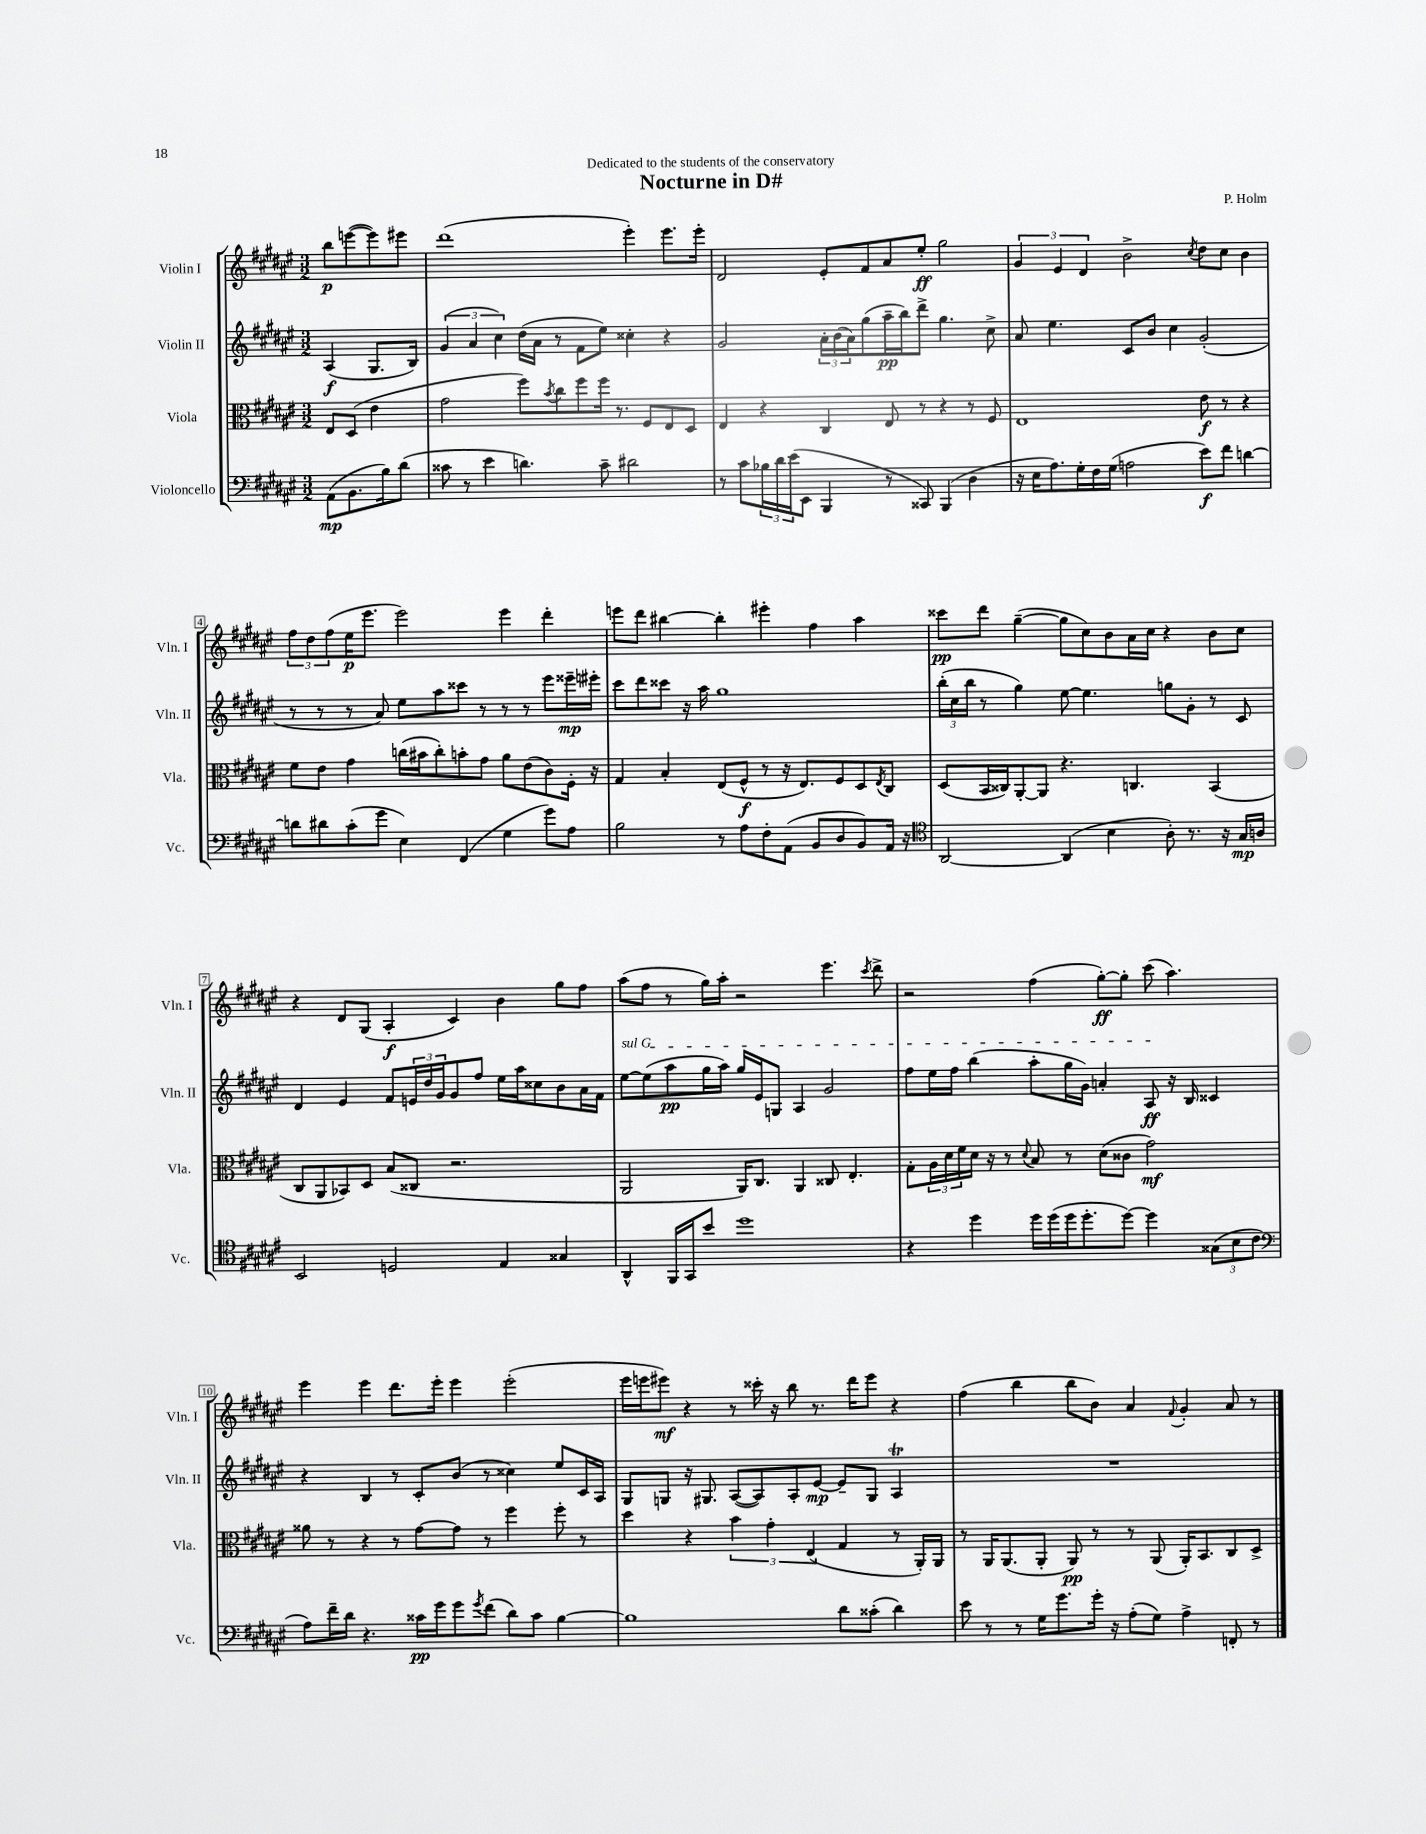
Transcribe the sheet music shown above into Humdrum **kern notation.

**kern	**dynam	**kern	**dynam	**kern	**dynam	**kern	**dynam
*part4	*part4	*part3	*part3	*part2	*part2	*part1	*part1
*staff4	*staff4	*staff3	*staff3	*staff2	*staff2	*staff1	*staff1
*I"Violoncello	*	*I"Viola	*	*I"Violin II	*	*I"Violin I	*
*I'Vc.	*	*I'Vla.	*	*I'Vln. II	*	*I'Vln. I	*
*clefF4	*	*clefC3	*	*clefG2	*	*clefG2	*
*k[f#c#g#d#a#e#]	*	*k[f#c#g#d#a#e#]	*	*k[f#c#g#d#a#e#]	*	*k[f#c#g#d#a#e#]	*
*M3/2	*	*M3/2	*	*M3/2	*	*M3/2	*
=	=	=	=	=	=	=	=
(8AA#\L	mp	8E#/L	.	(4A#/	f	8bb\L	p
8.BB\	.	(8D#/J	.	.	.	([8eeen\	.
.	.	4e#\	.	8.G#/L	.	8eee\])	.
16B\k)	.	.	.	.	.	.	.
(8d#\J	.	.	.	.	.	8eee#X\J	.
.	.	.	.	16B/Jk)	.	.	.
=1	=1	=1	=1	=1	=1	=1	=1
8c##X\	.	2g#\	.	(6g#/	.	(1ddd#	.
8r	.	.	.	.	.	.	.
.	.	.	.	6a#/	.	.	.
4e#\	.	.	.	.	.	.	.
.	.	.	.	6cc#\)	.	.	.
4.dn\)	.	8ff#\L)	.	(16dd#\LL	.	.	.
.	.	.	.	16a#\JJ	.	.	.
.	.	8qb/	.	.	.	.	.
.	.	8cc#\	.	8r	.	.	.
.	.	8ff#\	.	8f#\L	.	.	.
8c##~\	.	16ff#\Jk	.	8ee#\J)	.	.	.
.	.	8.r	.	.	.	.	.
2d#X\	.	.	.	4cc##X'\	.	4eee#'\)	.
.	.	8F#/L	.	.	.	.	.
.	.	8E#/	.	4r	.	8.eee#\L	.
.	.	8D#/J	.	.	.	.	.
.	.	.	.	.	.	16eee#'\Jk	.
=2	=2	=2	=2	=2	=2	=2	=2
8r	.	4E#/	.	2g#/	.	2d#/	.
8c#\L	.	.	.	.	.	.	.
24B-X\L	.	4r	.	.	.	.	.
24d#\	.	.	.	.	.	.	.
(24e#\J	.	.	.	.	.	.	.
8EE#\J	.	.	.	.	.	.	.
4BBB/	.	4C#/	.	24a#'\LL	.	8e#'/L	.
.	.	.	.	(24b\	.	.	.
.	.	.	.	24a#\J)	.	.	.
.	.	.	.	(8gg#\	.	8f#/	.
8r	.	8E#/	.	16aa#~\L	pp	8a#/	.
.	.	.	.	16bb\J)	.	.	.
8CC##X/)	.	8r	.	8ddd#^\J	.	8ee#'/J	ff
(4BBB/	.	4r	.	4.gg#\	.	2gg#\	.
4D#\	.	8r	.	.	.	.	.
.	.	8F#/	.	8cc#^\	.	.	.
=3	=3	=3	=3	=3	=3	=3	=3
16r	.	1E#	.	8a#/	.	6g#/	.
16E#\KL	.	.	.	.	.	.	.
8.A#\)	.	.	.	4.ee#\	.	.	.
.	.	.	.	.	.	6e#/	.
16G#'\L	.	.	.	.	.	.	.
.	.	.	.	.	.	6d#/	.
16F#\	.	.	.	.	.	.	.
(16G#\JJ	.	.	.	.	.	.	.
2An\	.	.	.	8c#/L	.	2b^\	.
.	.	.	.	8b/J	.	.	.
.	.	.	.	4cc#\	.	.	.
.	.	.	.	.	.	8qcc#/	.
8e#\L)	f	8e#\	f	(2g#'/	.	8dd#\L	.
8f#\J	.	8r	.	.	.	8cc#\J	.
[4dn\	.	4r	.	.	.	4b\	.
!!LO:LB:g=z
=4	=4	=4	=4	=4	=4	=4	=4
8dn\L]	.	8f#\L	.	8r	.	12ff#\L	.
.	.	.	.	.	.	12dd#\	.
8d#X\	.	8e#\J	.	8r	.	.	.
.	.	.	.	.	.	(12ff#\	.
(8c#'\	.	4g#\	.	8r	.	16ee#\K	p
.	.	.	.	.	.	8.eee#\J	.
8g#\J	.	.	.	8a#/)	.	.	.
4E#\)	.	(16ccn\LL	.	8ee#\L	.	2eee#\)	.
.	.	16b#X\J	.	.	.	.	.
.	.	8cc'\)	.	8aa#\	.	.	.
(4FF#/	.	8bn'\	.	8ccc##X\J	.	.	.
.	.	8g#\J	.	8r	.	.	.
4G#\	.	8a#\L	.	8r	.	4eee#\	.
.	.	(8e#\	.	8r	.	.	.
8g#\L)	.	8c#\)	.	8eee#\L	.	4ddd#'\	.
8A#\J	.	16F#'\Jk	.	16eee##X~\L	mp	.	.
.	.	16r	.	16eee#X'\JJ	.	.	.
=5	=5	=5	=5	=5	=5	=5	=5
2B\	.	4G#/	.	8ccc#\L	.	8eeen\L	.
.	.	.	.	8ddd#\	.	8ddd#\J	.
.	.	4B'/	.	8ccc##X\J	.	[4bb#X\	.
.	.	.	.	16r	.	.	.
.	.	.	.	16aa#\	.	.	.
8r	.	(8E#/L	.	1gg#	.	4bb#'\]	.
8A#\L	.	8F#^^/J	f	.	.	.	.
8F#'\	.	8r	.	.	.	4eee#X'\	.
(8AA#\J	.	16r	.	.	.	.	.
.	.	8.E#/L)	.	.	.	.	.
8BB/L	.	.	.	.	.	4ff#\	.
8D#/	.	8F#/	.	.	.	.	.
8BB/)	.	8D#/	.	.	.	4aa#\	.
.	.	8qE#/	.	.	.	.	.
16AA#/Jk	.	8C#/J	.	.	.	.	.
16r	.	.	.	.	.	.	.
=6	=6	=6	=6	=6	=6	=6	=6
*clefC4	*	*	*	*	*	*	*
[2AA#/	.	(8D#/L	.	(24bb'\LL	.	8ccc##X\L	pp
.	.	.	.	24cc#\	.	.	.
.	.	.	.	24bb\JJ	.	.	.
.	.	16BB/L	.	8r	.	8ddd#\J	.
.	.	16C##X/J)	.	.	.	.	.
.	.	[8AA#'/	.	4gg#\)	.	([4gg#~\	.
.	.	8AA#/J]	.	.	.	.	.
(4AA#/]	.	4.r	.	[8ee#\	.	8gg#\L]	.
.	.	.	.	4.ee#\]	.	8cc#\)	.
4B\	.	.	.	.	.	8b\	.
.	.	4.Cn/	.	.	.	16a#\L	.
.	.	.	.	.	.	16cc#\JJ	.
8A#'\)	.	.	.	8ggn\L	.	4r	.
8.r	.	.	.	8g#'\J	.	.	.
.	.	(4BB/	.	8r	.	8b\L	.
16r	.	.	.	.	.	.	.
16G#/LL	mp	.	.	8c#/	.	8cc#\J	.
16An/JJ	.	.	.	.	.	.	.
!!LO:LB:g=z
=7	=7	=7	=7	=7	=7	=7	=7
2BB/	.	8C#/L	.	4d#/	.	4r	.
.	.	8AA#/	.	.	.	.	.
.	.	8BB-X/)	.	4e#/	.	8d#/L	.
.	.	8D#/J	.	.	.	(8G#/J	.
2Dn/	.	(8B/L	.	8f#/L	.	4A#'/	f
.	.	8C##X/J	.	24en/L	.	.	.
.	.	.	.	24dd#/	.	.	.
.	.	.	.	24g#/J	.	.	.
.	.	2.r	.	8g#/	.	4c#/)	.
.	.	.	.	8ff#/J	.	.	.
4E#/	.	.	.	16ee#\LL	.	4b\	.
.	.	.	.	16aa#\J	.	.	.
.	.	.	.	8cc##X\	.	.	.
4G##X/	.	.	.	8b\	.	8gg#\L	.
.	.	.	.	16a#\L	.	8ff#\J	.
.	.	.	.	16f#\JJ	.	.	.
=8	=8	=8	=8	=8	=8	=8	=8
!	!	!	!	!LO:TX:a:i:t=sul G	!	!	!
4AA#^^/	.	2AA#/	.	[8ee#\L	.	(8aa#\L	.
.	.	.	.	(8ee#\]	.	8ff#\J	.
16FF#/LL	.	.	.	8aa#\	pp	8r	.
16GG#/J	.	.	.	.	.	.	.
8b/J	.	.	.	16gg#\L	.	16gg#\LL)	.
.	.	.	.	16aa#\JJ)	.	16aa#'\JJ	.
1dd#	.	16AA#/KL)	.	16gg#/LL	.	2r	.
.	.	8.C#/J	.	16e#/J	.	.	.
.	.	.	.	8Gn/J	.	.	.
.	.	4AA#/	.	4A#/	.	.	.
.	.	8C##X/	.	2g#/	.	4.eee#\	.
.	.	4.E#'/	.	.	.	.	.
.	.	.	.	.	.	8qccc#/	.
.	.	.	.	.	.	8ddd#^\	.
=9	=9	=9	=9	=9	=9	=9	=9
4r	.	8G#'\L	.	8ff#\L	.	2r	.
.	.	24A#\L	.	16ee#\L	.	.	.
.	.	24d#\	.	.	.	.	.
.	.	.	.	16ff#\JJ	.	.	.
.	.	24f#\	.	.	.	.	.
4dd#\	.	16d#\JJ	.	(4bb\	.	.	.
.	.	16r	.	.	.	.	.
.	.	8r	.	.	.	.	.
.	.	8qqd#/	.	.	.	.	.
16dd#\LL	.	8B/	.	8aa#'\L	.	(4ff#\	.
(16dd#\	.	.	.	.	.	.	.
16dd#\J	.	8r	.	16gg#\L	.	.	.
8.dd#'\	.	.	.	16g#\JJ)	.	.	.
.	.	(8d#\L	.	4an'/	.	[8gg#'\L)	ff
[8dd#\J)	.	8c##X\J	.	.	.	8gg#'\J]	.
4dd#\]	.	2g#\)	mf	8A#/	ff	(8ccc#\	.
.	.	.	.	16r	.	4.aa#\)	.
.	.	.	.	16B/	.	.	.
(12G##X\L	.	.	.	4c##X/	.	.	.
12B\	.	.	.	.	.	.	.
12c#\J	.	.	.	.	.	.	.
!!LO:LB:g=z
=10	=10	=10	=10	=10	=10	=10	=10
*clefF4	*	*	*	*	*	*	*
8A#\L)	.	8a##X\	.	4r	.	4eee#\	.
16f#~\L	.	8r	.	.	.	.	.
16d#\JJ	.	.	.	.	.	.	.
4.r	.	4r	.	4B/	.	4eee#\	.
.	.	8r	.	8r	.	8.ddd#\L	.
16c##X\LL	pp	[8g#\L	.	8c#'/L	.	.	.
16g#\J	.	.	.	.	.	16eee#'\Jk	.
8g#\	.	8g#\J]	.	(8b/J	.	4eee#\	.
8qg#/	.	.	.	.	.	.	.
(8f#\J	.	8r	.	8r	.	.	.
8d#\L)	.	4ff#\	.	4cc##X\)	.	(2eee#'\	.
8c##\J	.	.	.	.	.	.	.
[4B\	.	8ff#'\	.	8ee#/L	.	.	.
.	.	8r	.	16c#/L	.	.	.
.	.	.	.	16A#/JJ	.	.	.
=11	=11	=11	=11	=11	=11	=11	=11
1B]	.	4dd#\	.	8G#/L	.	16eee#\LL	.
.	.	.	.	.	.	16eeen\J	.
.	.	.	.	8Gn/J	.	8eee#X\J)	mf
.	.	4r	.	16r	.	4r	.
.	.	.	.	8.G#X/	.	.	.
.	.	6b\	.	([8A#/L	.	8r	.
.	.	.	.	8A#/])	.	16ccc##X'\	.
.	.	6g#'\	.	.	.	.	.
.	.	.	.	.	.	16r	.
.	.	.	.	8A#'/	.	8bb\	.
.	.	(6E#/	.	.	.	.	.
.	.	.	.	[8e#/J	mp	8.r	.
8d#\L	.	4G#/	.	8e#~/L]	.	.	.
.	.	.	.	.	.	16ddd#\KL	.
(8c##X'\J	.	.	.	8G#/J	.	8eee#\J	.
4d#\)	.	8r	.	4A#t/	.	4r	.
.	.	16AA#'/LL)	.	.	.	.	.
.	.	16AA#/JJ	.	.	.	.	.
=12	=12	=12	=12	=12	=12	=12	=12
8e#\	.	8r	.	1.r	.	(4ff#\	.
8r	.	16AA#/KL	.	.	.	.	.
.	.	(8.AA#/	.	.	.	.	.
8r	.	.	.	.	.	4bb\	.
16G#\KL	.	8AA#'/J	.	.	.	.	.
8.g#\	.	.	.	.	.	.	.
.	.	8AA#/)	pp	.	.	8bb\L	.
16g#'\Jk	.	8r	.	.	.	8b\J)	.
16r	.	.	.	.	.	.	.
(8A#'\L	.	8r	.	.	.	4a#/	.
8G#\J)	.	(8AA#/	.	.	.	.	.
.	.	.	.	.	.	8qqf#/	.
4A#^\	.	16AA#'/KL)	.	.	.	4g#'/	.
.	.	8.BB/	.	.	.	.	.
8FFn'/	.	8C#/	.	.	.	8a#/	.
8r	.	8D#^/J	.	.	.	8r	.
==	==	==	==	==	==	==	==
*-	*-	*-	*-	*-	*-	*-	*-
